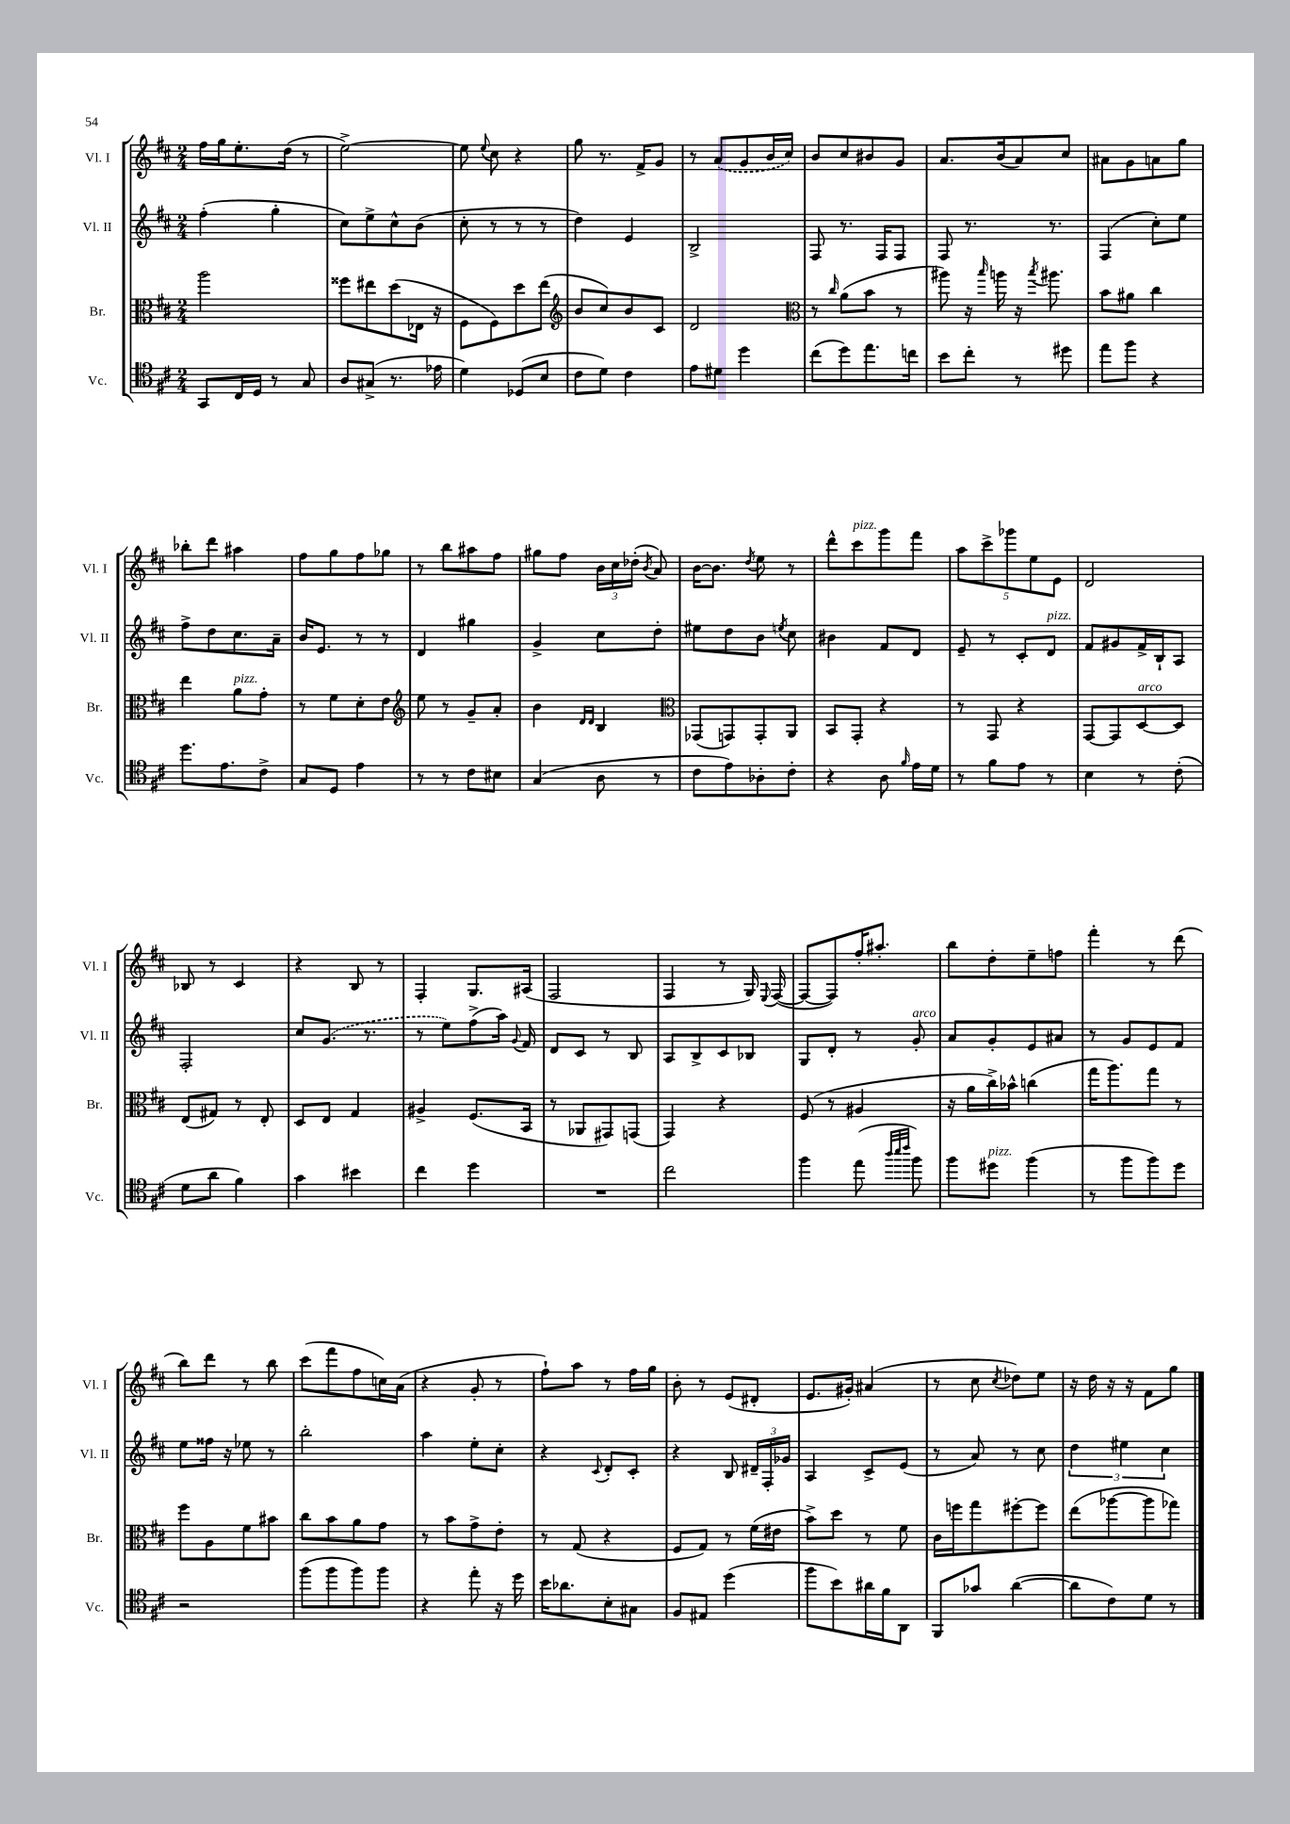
<<
\new StaffGroup <<
\new Staff = "s0" \with { instrumentName = "Vl. I" shortInstrumentName = "Vl. I" } {
    \clef treble \key d \major \numericTimeSignature \time 2/4
    \autoBeamOff fis''16[ g''16 e''8.-. d''16]( r8 |
    e''2~->) |
    e''8 \appoggiatura { e''8 } cis''8 r4 |
    g''8 r8. fis'16[-> g'8] |
    r8 \once \slurDashed a'8[( g'8 b'16 cis''16]) |
    b'8[ cis''8 bis'8 g'8] |
    a'8.[ b'16( a'8) cis''8] |
    ais'8[ g'8 a'8 g''8] |
    bes''8[-. d'''8] ais''4 |
    fis''8[ g''8 fis''8 ges''8] |
    r8 b''8[ ais''8 fis''8] |
    gis''8[ fis''8] \tuplet 3/2 { b'16[ cis''16 des''16]-.( } \acciaccatura { b'8 } a'8) |
    b'16[~ b'8.] \acciaccatura { d''8 } e''8 r8 |
    d'''8[-^ cis'''8^\markup { \italic "pizz." } g'''8 fis'''8] |
    \tuplet 5/4 { a''8[ cis'''8-> ges'''8 e''8 e'8] } |
    d'2 |
    bes8 r8 cis'4 |
    r4 b8 r8 |
    fis4-. g8.[ ais16]( |
    fis2 |
    fis4 r8 g16) \appoggiatura { e8 } fis16~( |
    fis8[~ fis8) fis''16-. ais''8.]-. |
    b''8[ d''8-. e''8-- f''8] |
    fis'''4-. r8 d'''8( |
    b''8[) d'''8] r8 b''8 |
    cis'''8[( fis'''8 fis''8 c''16) a'16]( |
    r4 g'8-. r8 |
    fis''8[-!) a''8] r8 fis''16[ g''16] |
    b'8-. r8 e'8[( dis'8]-. |
    e'8.[ gis'16]-.) ais'4( |
    r8 cis''8 \acciaccatura { cis''8 } des''8[) e''8] |
    r16 d''16 r16 r16 fis'8[ g''8] \bar "|." |
}
\new Staff = "s1" \with { instrumentName = "Vl. II" shortInstrumentName = "Vl. II" } {
    \clef treble \key d \major \numericTimeSignature \time 2/4
    \autoBeamOff fis''4-.( g''4-. |
    cis''8[) e''8-> cis''8-^ b'8]( |
    cis''8-. r8 r8 r8 |
    d''4) e'4 |
    b2-> |
    fis8 r8. fis16[ fis8] |
    fis8 r8. r8. |
    fis4( cis''8[-.) e''8] |
    fis''8[-> d''8 cis''8. a'16]-- |
    b'16[ e'8.] r8 r8 |
    d'4 gis''4 |
    g'4-> cis''8[ d''8]-. |
    eis''8[ d''8 b'8] \acciaccatura { e''8 } cis''8 |
    bis'4 fis'8[ d'8] |
    e'8-- r8 cis'8[-. d'8]^\markup { \italic "pizz." } |
    fis'8[ gis'8 fis'16-> b16-! a8] |
    fis2-. |
    cis''8[ \once \slurDashed g'8.]( r8. |
    r8 e''8[) fis''8->( a''16]) \appoggiatura { g'8 } fis'16 |
    d'8[ cis'8] r8 b8 |
    a8[ b8-> cis'8 bes8] |
    g8[ d'8]-. r8 g'8-.^\markup { \italic "arco" } |
    a'8[ g'8-. e'8 ais'8] |
    r8 g'8[ e'8 fis'8] |
    e''8[ fisis''16] r16 ees''8 r8 |
    b''2-. |
    a''4 e''8[-. cis''8]-. |
    r4 \appoggiatura { cis'8 } d'8[-. cis'8]-. |
    r4 b8 \tuplet 3/2 { dis'16[-- fis16-. ges'16] } |
    a4 cis'8[-> e'8]( |
    r8 a'8) r8 cis''8 |
    \tuplet 3/2 { d''4 eis''4 cis''4 } \bar "|." |
}
\new Staff = "s2" \with { instrumentName = "Br." shortInstrumentName = "Br." } {
    \clef alto \key d \major \numericTimeSignature \time 2/4
    \autoBeamOff a''2 |
    fisis''8[ eis''8 d''8( ees16] r16 |
    fis8[ fis8) d''8 e''8]( |
    \clef treble b'8[ cis''8) b'8 cis'8] |
    d'2 |
    \clef alto r8 \grace { cis''16 } a'8[( b'8] r8 |
    ais''8) r16 \grace { b''16 } a''16 r16 \acciaccatura { b''8 } ais''8. |
    b'8[ ais'8] cis''4 |
    e''4 a'8[^\markup { \italic "pizz." } g'8]-. |
    r8 fis'8[ d'8-. e'8] |
    \clef treble e''8 r8 g'8[-- a'8]-. |
    b'4 \grace { d'16[ d'16] } b4 |
    \clef alto ges,8[( g,8) g,8-. a,8] |
    b,8[ g,8]-. r4 |
    r8 g,8 r4 |
    g,8[~ g,8 d8~^\markup { \italic "arco" } d8] |
    e8[( gis8]) r8 e8-. |
    d8[ e8] g4 |
    ais4-> fis8.[( b,16] |
    r8 aes,8[ gis,8) g,8]( |
    g,4) r4 |
    fis8( r8 ais4 |
    r16 a'16[ cis''16->) bes'16]-^ c''4( |
    g''16[ a''8.) g''8] r8 |
    fis''8[ a8 fis'8 bis'8] |
    cis''8[ b'8 a'8 g'8] |
    r8 b'8[ g'8-> e'8]-. |
    r8 g8( r4 |
    fis8[ g8]) r8 fis'16[( eis'16] |
    b'8[->) d''8] r8 fis'8 |
    cis'16[ f''16 g''8 fis''8~-. fis''8] |
    e''8[( aes''8~ aes''8 ges''8]) \bar "|." |
}
\new Staff = "s3" \with { instrumentName = "Vc." shortInstrumentName = "Vc." } {
    \clef tenor \key d \major \numericTimeSignature \time 2/4
    \autoBeamOff g,8[ cis16 d16] r8 g8 |
    a8[ gis8]->( r8. ees'16 |
    d'4) des8[( b8] |
    cis'8[ d'8]) cis'4 |
    e'8[ dis'8] d''4 |
    cis''8[( d''8) e''8. c''16] |
    b'8[ cis''8]-. r8 dis''8 |
    e''8[ fis''8] r4 |
    d''8.[ e'8. cis'8]-> |
    g8[ d8] e'4 |
    r8 r8 cis'8[ bis8] |
    g4( a8 r8 |
    cis'8[ e'8) aes8-. cis'8]-. |
    r4 a8 \grace { fis'16 } e'16[ d'16] |
    r8 fis'8[ e'8] r8 |
    b4 r8 cis'8-.( |
    d'8[ a'8] fis'4) |
    g'4 bis'4 |
    cis''4 d''4 |
    R2 |
    cis''2 |
    fis''4 e''8( \grace { a''32[ b''32 cis'''32] } fis''8) |
    fis''8[ dis''8]^\markup { \italic "pizz." } fis''4( |
    r8 fis''8[ fis''8) d''8] |
    r2 |
    fis''8[( fis''8 fis''8) fis''8] |
    r4 e''8-. r16 d''16 |
    b'16[ aes'8. b8-. gis8] |
    fis8[ eis8] d''4( |
    fis''8[ b'8) ais'16 fis'16 a,8] |
    fis,8[ ges'8] a'4~( |
    a'8[ cis'8) d'8] r8 \bar "|." |
}
>>
>>
\layout { \context { \Score \remove "Bar_number_engraver" } }
